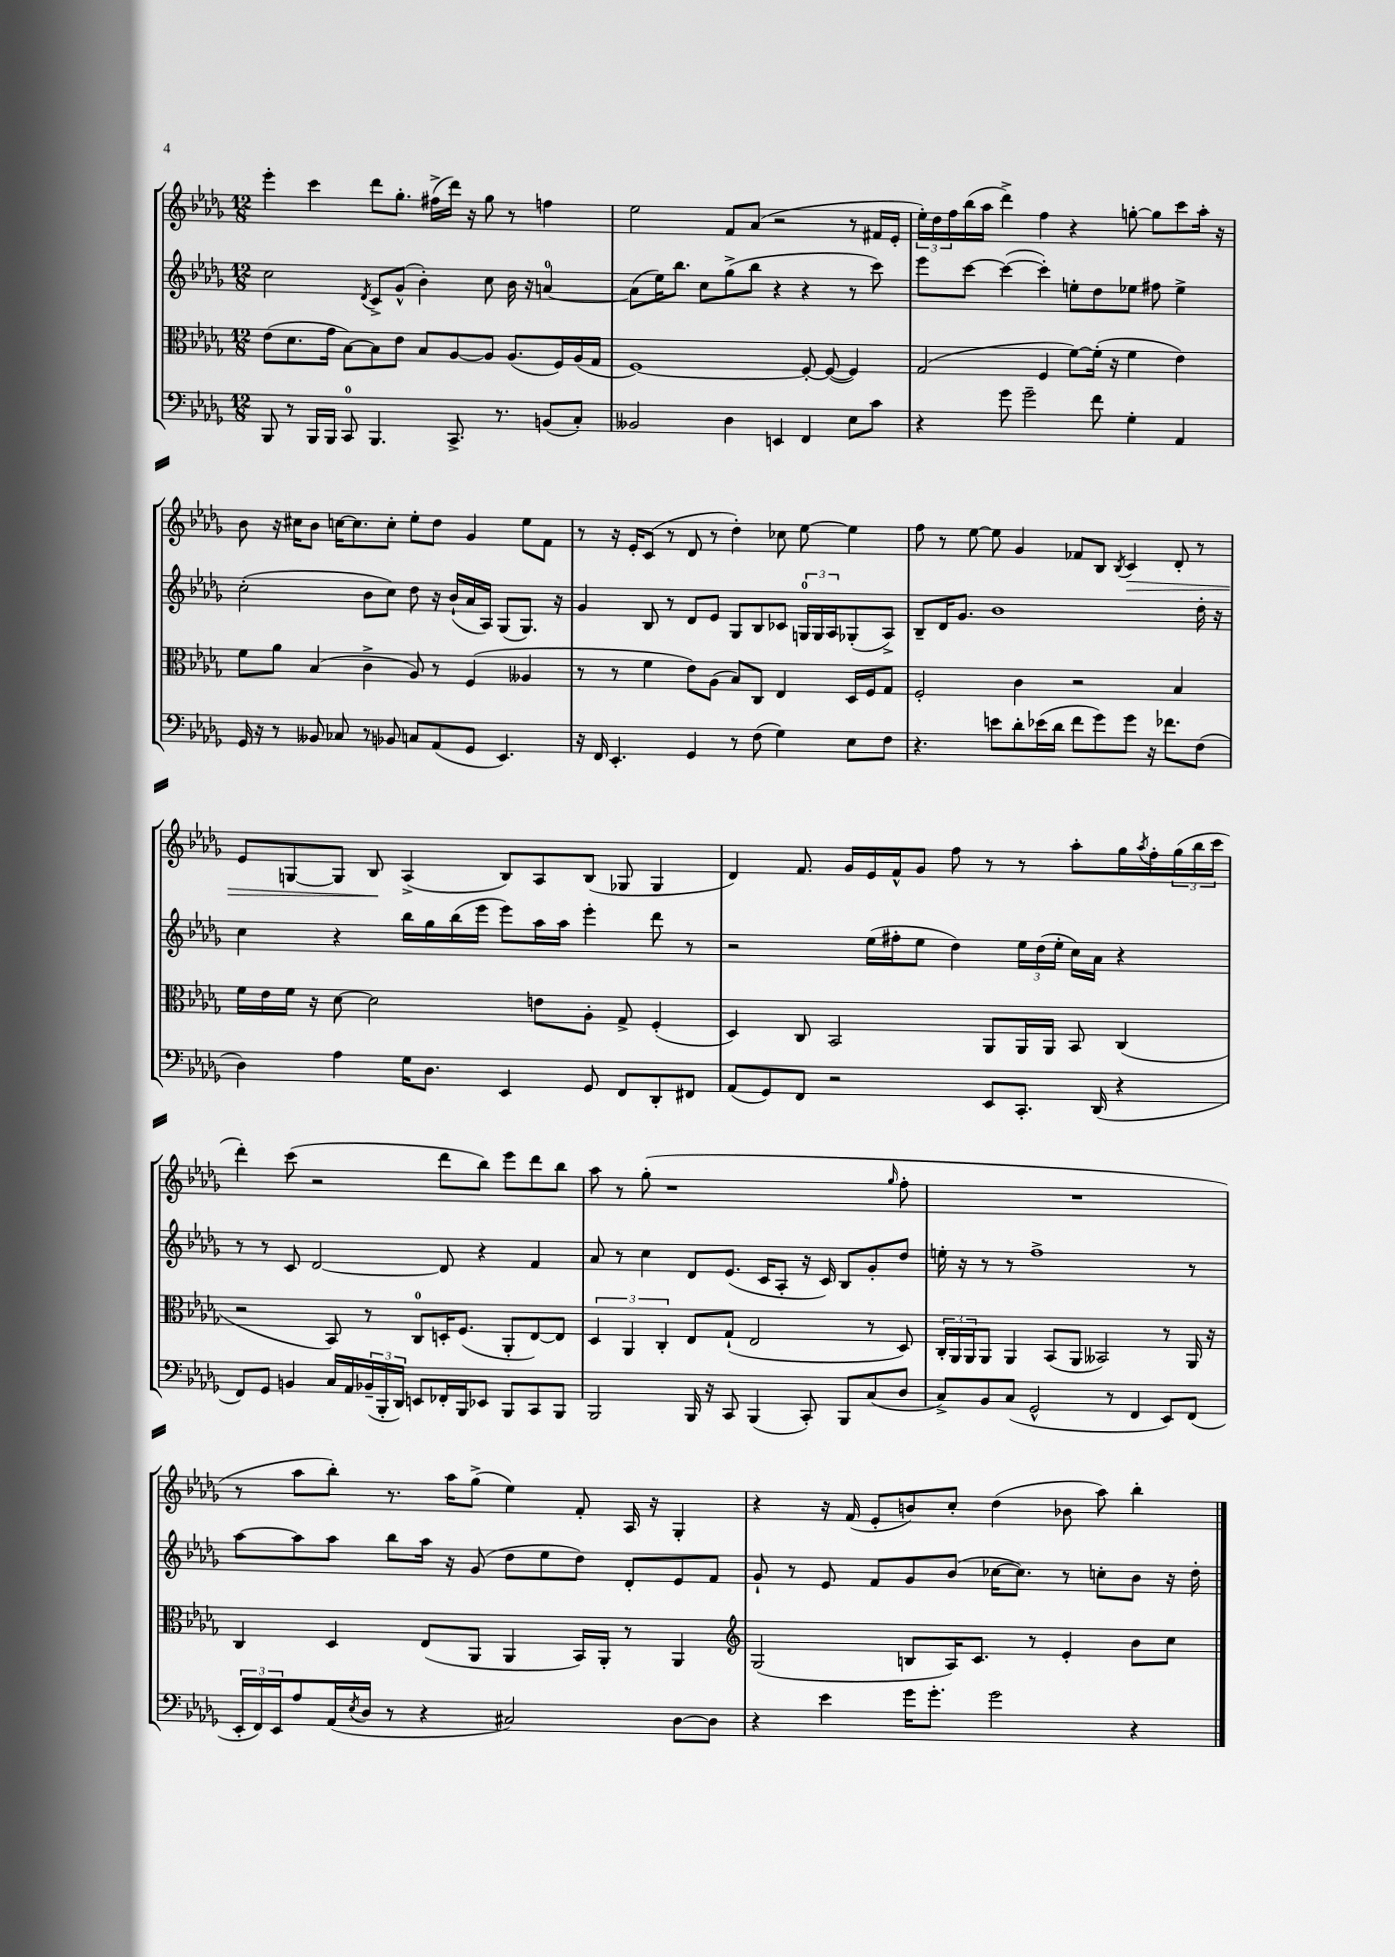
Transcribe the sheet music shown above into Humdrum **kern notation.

**kern	**kern	**kern	**kern
*staff4	*staff3	*staff2	*staff1
*clefF4	*clefC3	*clefG2	*clefG2
*k[b-e-a-d-g-]	*k[b-e-a-d-g-]	*k[b-e-a-d-g-]	*k[b-e-a-d-g-]
*M12/8	*M12/8	*M12/8	*M12/8
8BBB-	(8e-	2cc	4eee-'
8r	8.d-	.	.
16BBB-	.	.	4ccc
16BBB-	16g-	.	.
8CC	[8B-)	.	.
.	.	8qd-	.
4.BBB-	8B-]	8c^	8ddd-
.	8e-	(8g-^^	8.gg-'
.	8B-	4b-')	.
.	.	.	(16ff#^
8.CC^	[8A-	.	16ddd-)
.	.	.	16r
.	8A-]	8cc	8gg-
8.r	.	.	.
.	(8.A-	16b-	8r
.	.	16r	.
(8BB	.	[4a	4ff
.	16F)	.	.
8C')	(16A-	.	.
.	16G-	.	.
=	=	=	=
2BB--	[1F)	(8a]	2ee-
.	.	16ee-)	.
.	.	8.bb-	.
.	.	8cc	.
4D-	.	(8gg-^	8f
.	.	8bb-	(8a-
4EE	.	4r	2r
4FF	8F'_	4r	.
.	(8F_	.	.
8E-	4F])	8r	8r
8c	.	8ccc)	16f#
.	.	.	16e-'
=	=	=	=
4r	(2G-	8eee-	24ee-')
.	.	.	24dd-
.	.	.	24ff
.	.	[8ccc	(16bb-
.	.	.	16aa-
8g-	.	(4ccc_	4ddd-^)
2g-~	.	.	.
.	4F	4ccc'])	4ff
.	[8f)	8ee'	4r
8f	(16f']	8dd-	.
.	16r	.	.
4G-'	4f	8ee-	[8gg'
.	.	8ff#	8gg]
4AA-	4e-)	4ee-^	8ccc
.	.	.	16aa-'
.	.	.	16r
=	=	=	=
16GG-	8f	(2cc'	8b-
16r	.	.	.
8r	8a-	.	16r
.	.	.	16cc#
8BB--	(4B-	.	8b-
8C-	.	.	[16cc
.	.	.	8.cc]
8r	4c^	8b-	.
8BB-	.	8cc)	8cc'
8C	8A-)	8dd-	8ee-'
(8AA-	8r	16r	8dd-
.	.	(16b-`	.
8GG-	(4F	16a-	4g-
.	.	16A-)	.
4.EE-)	.	(8G-	.
.	4A--	8.G-)	8ee-
.	.	.	8f
.	.	16r	.
=	=	=	=
16r	8r	4g-	8r
16FF	.	.	.
4.EE-'	8r	.	16r
.	.	.	16e-'
.	4f	8B-	(8c
.	.	8r	8r
4GG-	8e-)	8d-	8d-
.	(8A-	8e-	8r
8r	8B-)	8G-	4dd-')
(8F	8C	8B-	.
4G-)	4E-	8c-	8cc-
.	.	24G	[8ee-
.	.	24G	.
.	.	24A-	.
8E-	16D-	(8G-'	4ee-]
.	16F	.	.
8F	8G-	8A-^)	.
=	=	=	=
4.r	2F'	8B-~	8ff
.	.	16d-	8r
.	.	8.g-	.
.	.	.	[8ee-
8e	.	1b-	8ee-]
8d-'	4c	.	4g-
(16e-	.	.	.
16d-	.	.	.
8f	2r	.	8f-
8g-)	.	.	8B-
.	.	.	8qB-
8g-	.	.	4c
16r	.	.	.
8.f-	.	.	.
.	4B-	.	8d-'
(8F	.	16dd-'	8r
.	.	16r	.
=	=	=	=
4D-)	16f	4cc	8e-
.	16e-	.	.
.	16f	.	[8G
.	16r	.	.
4A-	[8d-	4r	8G]
.	2d-]	.	8B-
16G-	.	16bb-	(4A-^
8.D-	.	16gg-	.
.	.	(16bb-	.
.	.	16eee-	.
4EE-	.	8eee-)	8B-)
.	8e	16aa-	8A-
.	.	16aa-	.
8GG-	8A-'	4eee-'	(8B-
8FF	8G-^	.	8G-
8DD-'	(4F'	8ddd-	4G-
8FF#	.	8r	.
=	=	=	=
(8AA-	4D-)	2r	4d-)
8GG-)	.	.	.
8FF	8C	.	8.f
2r	2BB-	.	.
.	.	.	16g-
.	.	(16ee-	16e-
.	.	16ff#'	16f^^
.	.	8ee-	8g-
.	.	4dd-)	8ff
8EE-	8AA-	.	8r
8.CC'	16AA-	24ee-	8r
.	.	(24dd-	.
.	16AA-	.	.
.	.	24ee-'	.
.	8BB-	16cc)	8aa-'
(16DD-	.	16a-	.
4r	(4C	4r	16gg-
.	.	.	8qaa-
.	.	.	16ff'
.	.	.	(24gg-
.	.	.	24bb-
.	.	.	24ccc
=	=	=	=
8FF)	2r	8r	4ddd-')
8GG-	.	8r	.
4BB	.	8c	(8ccc
.	.	[2d-	2r
16C	8BB-)	.	.
16AA-	.	.	.
(24BB-~	8r	.	.
24BBB-'	.	.	.
24DD-)	.	.	.
8EE	8C	.	.
16FF-'	16D'	8d-]	8ddd-
16BBB-	(8.F	.	.
8EE-	.	4r	8bb-)
8BBB-	8AA-'	.	8eee-
8CC	[8E-)	4f	8ddd-
8BBB-	8E-]	.	8bb-
=	=	=	=
2BBB-	6D-	8a-	8aa-
.	.	8r	8r
.	6AA-	.	.
.	.	4cc	(8gg-'
.	6C'	.	.
.	.	.	1r
16BBB-	8E-	8d-	.
16r	.	.	.
8CC	(8G-`	(8.e-	.
(4BBB-	2E-	.	.
.	.	16c	.
.	.	8A-'	.
8CC')	.	16r	.
.	.	16c)	.
8BBB-	.	8B-	.
(8C	8r	8g-'	.
.	.	.	16qqgg-
8D-	8D-)	8dd-	8ff'
=	=	=	=
8C^)	24C'	16ee'	1.r
.	24AA-	.	.
.	.	16r	.
.	24AA-	.	.
8BB-	8AA-	8r	.
(8C	4AA-	8r	.
2GG-^^	.	1ff^	.
.	(8BB-	.	.
.	8AA-	.	.
.	2BB--)	.	.
8r	.	.	.
4FF	.	.	.
8EE-)	8r	.	.
(8FF	16AA-	8r	.
.	16r	.	.
=	=	=	=
24EE-'	4C	[8aa-	8r
24FF)	.	.	.
24EE-	.	.	.
8A-	.	8aa-]	8aa-
(16AA-	4D-	8aa-	8bb-')
8qE-	.	.	.
16D-	.	.	.
8r	.	8bb-	8.r
4r	(8E-	16aa-	.
.	.	16r	16aa-
.	8AA-	(8g-	(8gg-^
2C#)	4AA-	8dd-	4ee-)
.	.	8ee-	.
.	16BB-)	8dd-)	8f'
.	16AA-'	.	.
.	8r	8d-'	16A-
.	.	.	16r
[8D-	4AA-	8e-	4G-'
8D-]	.	8f	.
=	=	=	=
*	*clefG2	*	*
4r	(2G-	8g-`	4r
.	.	8r	.
4e-	.	8e-	16r
.	.	.	(16f
.	.	8f	8e-'
16g-	8B	8g-	8b)
8.g-'	.	.	.
.	16A-)	(8b-	8cc'
.	8.c	.	.
2g-	.	[16cc-	(4dd-
.	.	8.cc-])	.
.	8r	.	.
.	4e-'	8r	8b-
.	.	8cc'	8aa-)
4r	8b-	8b-	4bb-'
.	8cc	16r	.
.	.	16dd-'	.
==	==	==	==
*-	*-	*-	*-
